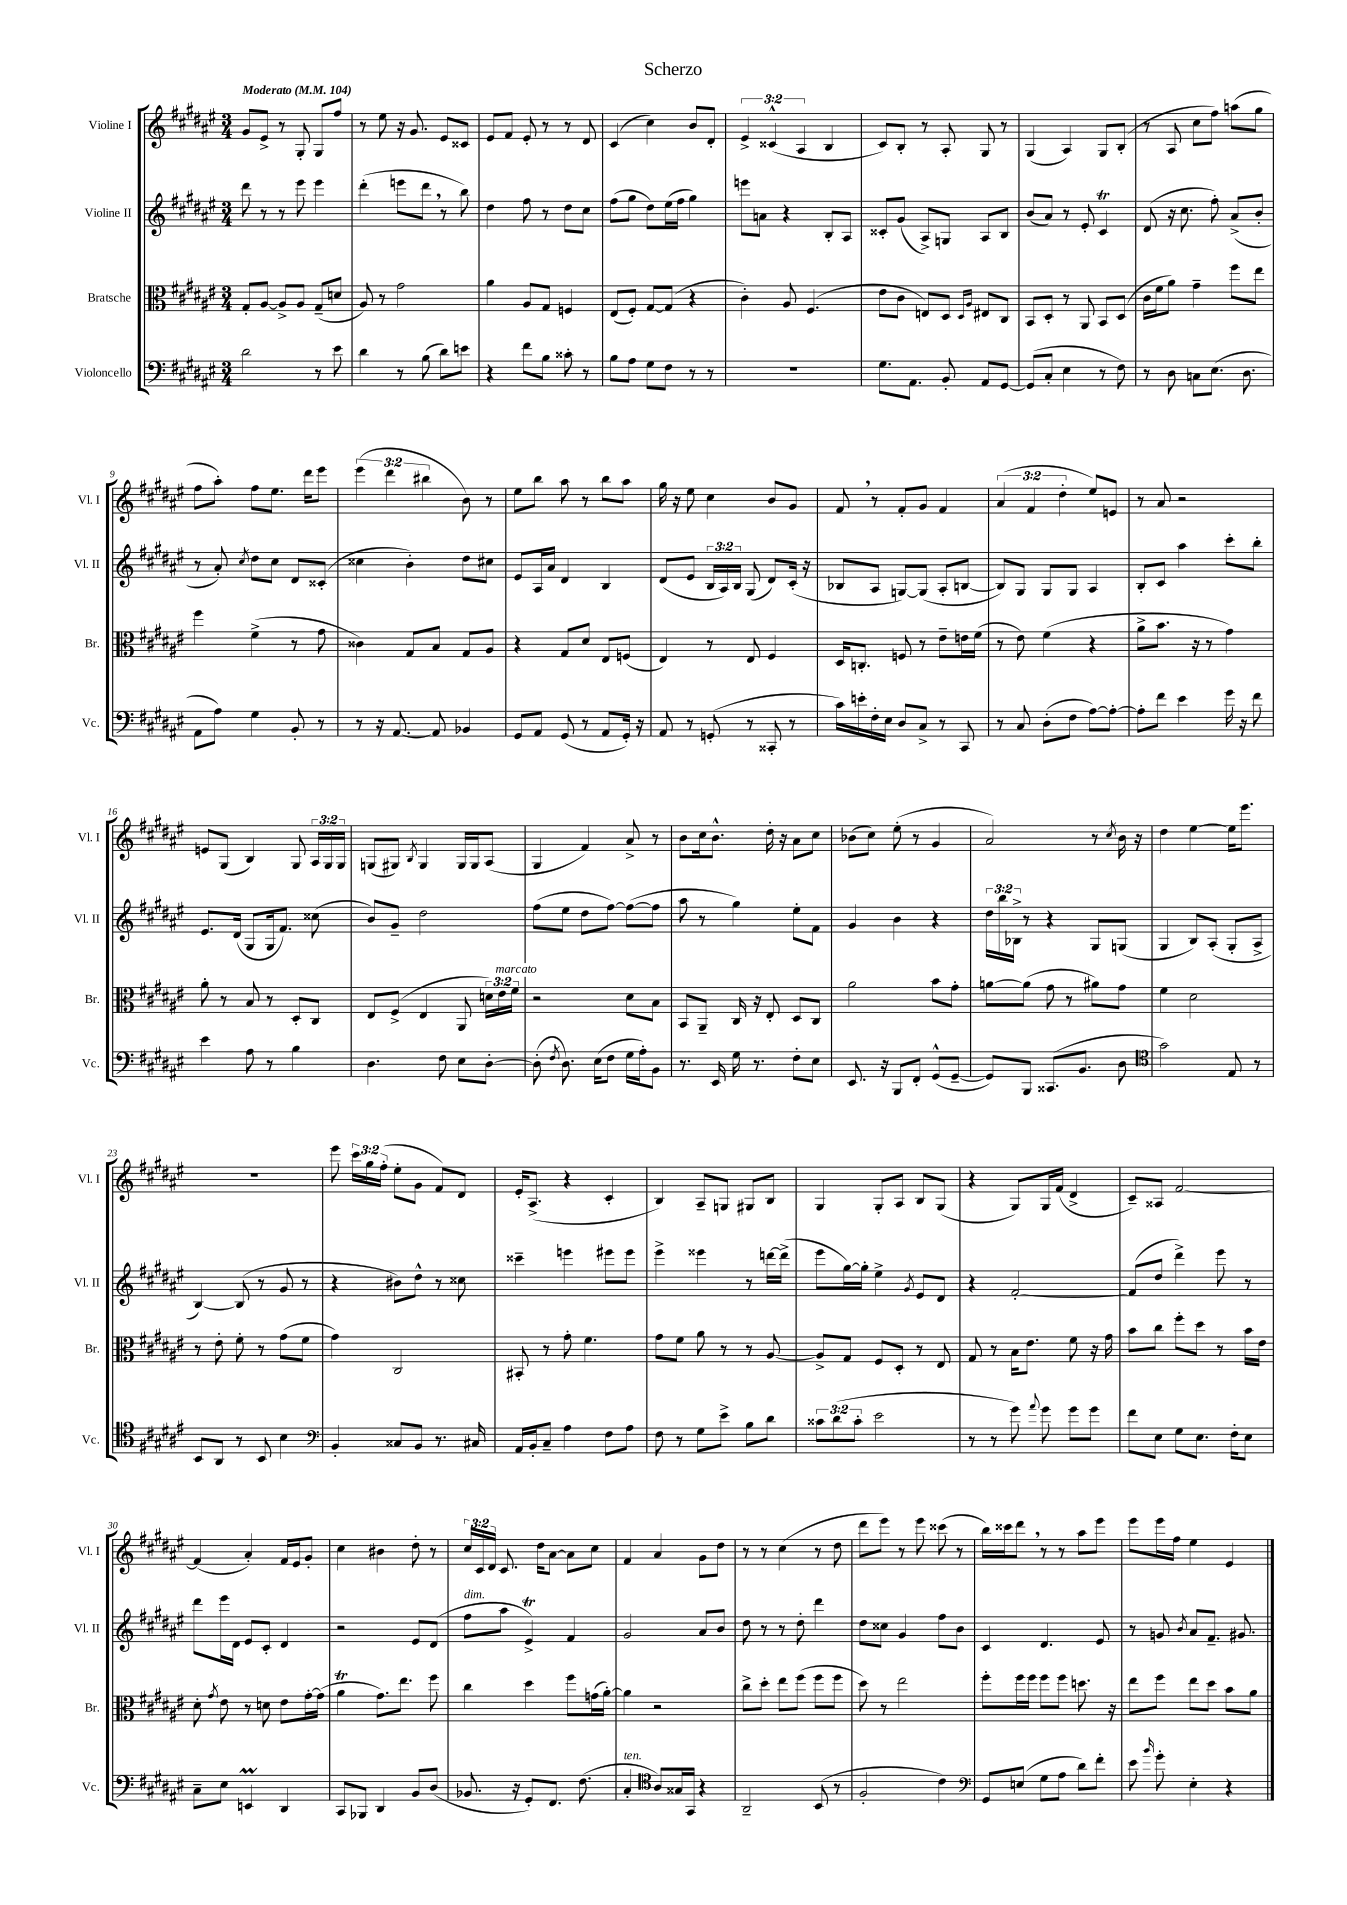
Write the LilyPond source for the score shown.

\header { title = "Scherzo" }
<<
\new StaffGroup <<
\new Staff = "s0" \with { instrumentName = "Violine I" shortInstrumentName = "Vl. I" } {
    \clef treble \key fis \major \numericTimeSignature \time 3/4 \override Staff.TupletNumber.text = #tuplet-number::calc-fraction-text \tempo "Moderato" 4 = 104
    \autoBeamOff gis'8[ eis'8]-> r8 gis8-. gis8[ fis''8] |
    r8 eis''8 r16 gis'8. eis'8[ cisis'8] |
    eis'8[ fis'8] eis'8-. r8 r8 dis'8 |
    cis'4( cis''4) b'8[ dis'8]-. |
    \tuplet 3/2 { eis'4-> cisis'4-^( ais4 } b4 |
    cis'8[) b8]-. r8 ais8-. gis8 r8 |
    gis4( ais4) gis8[ b8]-.( |
    r8 ais8 cis''8[ fis''8]) a''8[( gis''8] |
    fis''8[ ais''8]-.) fis''8[ eis''8.] dis'''16[ eis'''8] |
    \tuplet 3/2 { eis'''4( dis'''4 bis''4 } b'8) r8 |
    eis''8[ b''8] ais''8 r8 b''8[ ais''8] |
    gis''16 r16 eis''8 cis''4 b'8[ gis'8] |
    fis'8 \breathe r8 fis'8[-. gis'8] fis'4 |
    \tuplet 3/2 { ais'4( fis'4 dis''4-. } eis''8[) e'8] |
    r8 ais'8 r2 |
    e'8[ gis8]( b4) gis8 \tuplet 3/2 { ais16[ gis16 gis16] } |
    g8[( gis8]) \acciaccatura { b8 } gis4 gis16[ gis16 ais8]( |
    gis4 fis'4) ais'8-> r8 |
    b'8[ cis''16 b'8.]-^ dis''16-. r16 ais'8[ cis''8] |
    bes'8[( cis''8]) eis''8-.( r8 gis'4 |
    ais'2) r8 \acciaccatura { cis''8 } b'16 r16 |
    dis''4 eis''4~ eis''16[ eis'''8.] |
    R2. |
    eis'''8 \tuplet 3/2 { cis'''16[ gis''16 fis''16]-.( } eis''8[-. gis'8] fis'8[) dis'8] |
    eis'16[-. ais8.]->( r4 cis'4-. |
    b4) ais8[-- g8] gis8[ b8] |
    gis4 gis8[-. ais8] b8[ gis8]( |
    r4 gis8[) gis16 fis'16]( dis'4-> |
    cis'8[--) aisis8] fis'2~ |
    fis'4( ais'4-.) fis'16[ eis'16 gis'8]-. |
    cis''4 bis'4 dis''8-. r8 |
    \tuplet 3/2 { cis''16[ cis'16 dis'16] } cis'8. dis''16[ ais'8]~ ais'8[ cis''8] |
    fis'4 ais'4 gis'8[ dis''8] |
    r8 r8 cis''4( r8 dis''8 |
    dis'''8[ eis'''8]) r8 eis'''8 cisis'''8( r8 |
    b''16[) cisis'''16 dis'''8] \breathe r8 r8 ais''8[ eis'''8] |
    eis'''8[ eis'''16 fis''16] eis''4 eis'4 \bar "|." |
}
\new Staff = "s1" \with { instrumentName = "Violine II" shortInstrumentName = "Vl. II" } {
    \clef treble \key fis \major \numericTimeSignature \time 3/4 \override Staff.TupletNumber.text = #tuplet-number::calc-fraction-text
    \autoBeamOff dis'''8 r8 r8 eis'''8 eis'''4 |
    dis'''4-.( e'''8[ dis'''8] \breathe r8 b''8) |
    dis''4 fis''8 r8 dis''8[ cis''8] |
    fis''8[( gis''8] dis''8[) eis''16( fis''16] gis''4) |
    e'''8[ a'8] r4 b8[-. ais8] |
    cisis'8[-. gis'8]( ais8[->) g8] ais8[ b8] |
    b'8[( ais'8]) r8 eis'8-. cis'4\trill |
    dis'8( r16 cis''8. fis''8-.) ais'8[->( b'8]-. |
    r8 ais'8-.) \acciaccatura { cis''8 } dis''8[ cis''8] dis'8[ cisis'8]-.( |
    cisis''4 b'4-.) dis''8[ cis''8] |
    eis'8[ ais16 ais'16] dis'4 b4 |
    dis'8[( eis'8] \tuplet 3/2 { b16[ ais16) b16] } gis8( dis'8[) cis'16]-.( r16 |
    bes8[ ais8] g8[~) g8]( ais8[-. b8]~ |
    b8[) gis8] gis8[ gis8] ais4 |
    b8[-. cis'8] ais''4 cis'''8[-. b''8]-. |
    eis'8.[ dis'16]( gis8[ gis16 fis'8.]) cisis''8( |
    b'8[) gis'8]-- dis''2 |
    fis''8[( eis''8] dis''8[ fis''8]~) fis''8[~( fis''8] |
    ais''8 r8 gis''4) eis''8[-. fis'8] |
    gis'4 b'4 r4 |
    \tuplet 3/2 { dis''16[ b''16 bes16]-> } r8 r4 gis8[ g8]( |
    gis4 b8[) ais8]-.( gis8[-. ais8]-> |
    b4~) b8( r8 gis'8 r8 |
    r4 bis'8[) dis''8]-^ r8 cisis''8 |
    cisis'''4-- e'''4 eis'''8[ eis'''8] |
    eis'''4-> eisis'''4 r8 d'''16[~ d'''16]->( |
    eis'''8[ gis''16~) gis''16]-. eis''4-> \acciaccatura { gis'8 } eis'8[ dis'8] |
    r4 fis'2~-. |
    fis'8[( dis''8] dis'''4->) eis'''8 r8 |
    dis'''8[ eis'''16 dis'16] eis'8[ cis'8]-. dis'4 |
    r2 eis'8[ dis'8]( |
    fis''8[^\markup { \italic "dim." } ais''8] eis'4->\trill) fis'4 |
    gis'2 ais'8[ b'8] |
    dis''8 r8 r8 dis''8-. dis'''4 |
    dis''8[ cisis''8] gis'4 fis''8[ b'8] |
    cis'4 dis'4. eis'8 |
    r8 g'8 \acciaccatura { b'8 } ais'8[ fis'8.]-- gis'8. \bar "|." |
}
\new Staff = "s2" \with { instrumentName = "Bratsche" shortInstrumentName = "Br." } {
    \clef alto \key fis \major \numericTimeSignature \time 3/4 \override Staff.TupletNumber.text = #tuplet-number::calc-fraction-text
    \autoBeamOff gis8[-. ais8]~ ais8[-> ais8] gis8[--( d'8] |
    ais8) r8 gis'2 |
    ais'4 ais8[ gis8] f4 |
    eis8[( fis8]-.) gis8[~ gis8]( r4 |
    cis'4-.) ais8 fis4.( |
    eis'8[ cis'8] e8[) dis8] \grace { dis16[ ais16] } eis8[ cis8] |
    b,8[ dis8]-. r8 ais,8 b,8[ dis8]( |
    cis'16[ fis'16 ais'8]) gis'4-- fis''8[ eis''8] |
    fis''4 fis'4->( r8 gis'8 |
    cisis'4) gis8[ b8] gis8[ ais8] |
    r4 gis8[ dis'8] eis8[ f8]( |
    eis4) r8 eis8 fis4 |
    dis16[ c8.]-. f8 r8 eis'8[-- e'16 fis'16]( |
    r8 eis'8) fis'4( r4 |
    ais'8[-> b'8.] r16 r8 gis'4) |
    ais'8-. r8 b8 r8 dis8[-. cis8] |
    eis8[ fis8]->( eis4 ais,8 \tuplet 3/2 { d'16[) eis'16^\markup { \italic "marcato" } fis'16] } |
    r2 dis'8[ b8] |
    b,8[ ais,8]-- cis16 r16 eis8-. dis8[ cis8] |
    ais'2 b'8[ gis'8]-. |
    a'8[~ a'8]( gis'8 r8 ais'8[) gis'8] |
    fis'4 dis'2 |
    r8 eis'8-. fis'8-. r8 gis'8[( fis'8] |
    gis'4) cis2 |
    bis,8-. r8 gis'8-. fis'4. |
    gis'8[ fis'8] ais'8 r8 r8 ais8~ |
    ais8[-> gis8] fis8[ dis8]-. r8 eis8 |
    gis8 r8 b16[ eis'8.] fis'8 r16 gis'16 |
    b'8[ cis''8] fis''8[-. dis''8] r8 b'16[ eis'16] |
    dis'8-. \acciaccatura { gis'8 } eis'8 r8 d'8 eis'8[ gis'16~-. gis'16]( |
    ais'4\trill gis'8.[) eis''8.] fis''8 |
    cis''4 dis''4 fis''8[ g'16( ais'16]~-.) |
    ais'4 r2 |
    cis''8[-> dis''8]-. eis''8[ fis''8]( fis''8[ fis''8] |
    dis''8) r8 eis''2 |
    fis''8[-. fis''16 fis''16] fis''8[ fis''8] d''8. r16 |
    eis''8[ fis''8] eis''8[ dis''8] b'8[ ais'8] \bar "|." |
}
\new Staff = "s3" \with { instrumentName = "Violoncello" shortInstrumentName = "Vc." } {
    \clef bass \key fis \major \numericTimeSignature \time 3/4 \override Staff.TupletNumber.text = #tuplet-number::calc-fraction-text
    \autoBeamOff dis'2 r8 eis'8 |
    dis'4 r8 b8( dis'8[) e'8] |
    r4 fis'8[ b8] cisis'8-. r8 |
    b8[ ais8] gis8[ fis8] r8 r8 |
    R2. |
    gis8.[ ais,8.] b,8-. ais,8[ gis,8]~ |
    gis,8[( cis8]-. eis4 r8 fis8) |
    r8 dis8 c8[ eis8.]( dis8. |
    ais,8[ ais8]) gis4 b,8-. r8 |
    r8 r16 ais,8.~ ais,8 bes,4 |
    gis,8[ ais,8] gis,8( r8 ais,8[ gis,16]-.) r16 |
    ais,8 r8 g,8-.( r8 cisis,8-. r8 |
    cis'16[) e'16-. fis16-. eis16] dis8[ cis8]-> r8 cis,8 |
    r8 cis8 dis8[-.( fis8] ais8[~) ais8]~-. |
    ais8[-. fis'8] eis'4 gis'16 r16 fis'8 |
    eis'4 ais8 r8 b4 |
    dis4. fis8 eis8[ dis8]~-. |
    dis8-.( \acciaccatura { fis8 } dis8.) eis16[( fis8] gis16[ ais16-.) b,8] |
    r8. eis,16 gis16 r8. fis8[-. eis8] |
    eis,8. r16 b,,8[ fis,8]-. gis,8[-^( gis,8]~-- |
    gis,8[) b,,8] cisis,8.[( b,8.] dis8 |
    \clef tenor gis'2) eis8 r8 |
    b,8[ ais,8] r8 b,8 b4 |
    \clef bass b,4-. cisis8[ b,8] r8. cis16 |
    ais,16[ b,16-. cis8]-- ais4 fis8[ ais8] |
    fis8 r8 gis8[ eis'8]-> b8[ dis'8] |
    \tuplet 3/2 { cisis'8[ dis'8( cisis'8]-. } eis'2 |
    r8 r8 gis'8) \appoggiatura { ais'8 } gis'8 gis'8[ gis'8] |
    fis'8[ eis8] gis8[ eis8.] fis16[-. eis8] |
    cis8[-- eis8] e,4\prall dis,4 |
    cis,8[ bes,,8] dis,4 b,8[ dis8]( |
    bes,8. r16 gis,8[-.) fis,8.] fis8.( |
    cis4-.^\markup { \italic "ten." } \clef tenor ais8[) gisis16 gis,16] r4 |
    ais,2-- b,8( r8 |
    fis2-. cis'4) |
    \clef bass gis,8[ e8]( gis8[ ais8] dis'8[) fis'8]-. |
    eis'8 \grace { b'16 } gis'8-. eis4-. r4 \bar "|." |
}
>>
>>
